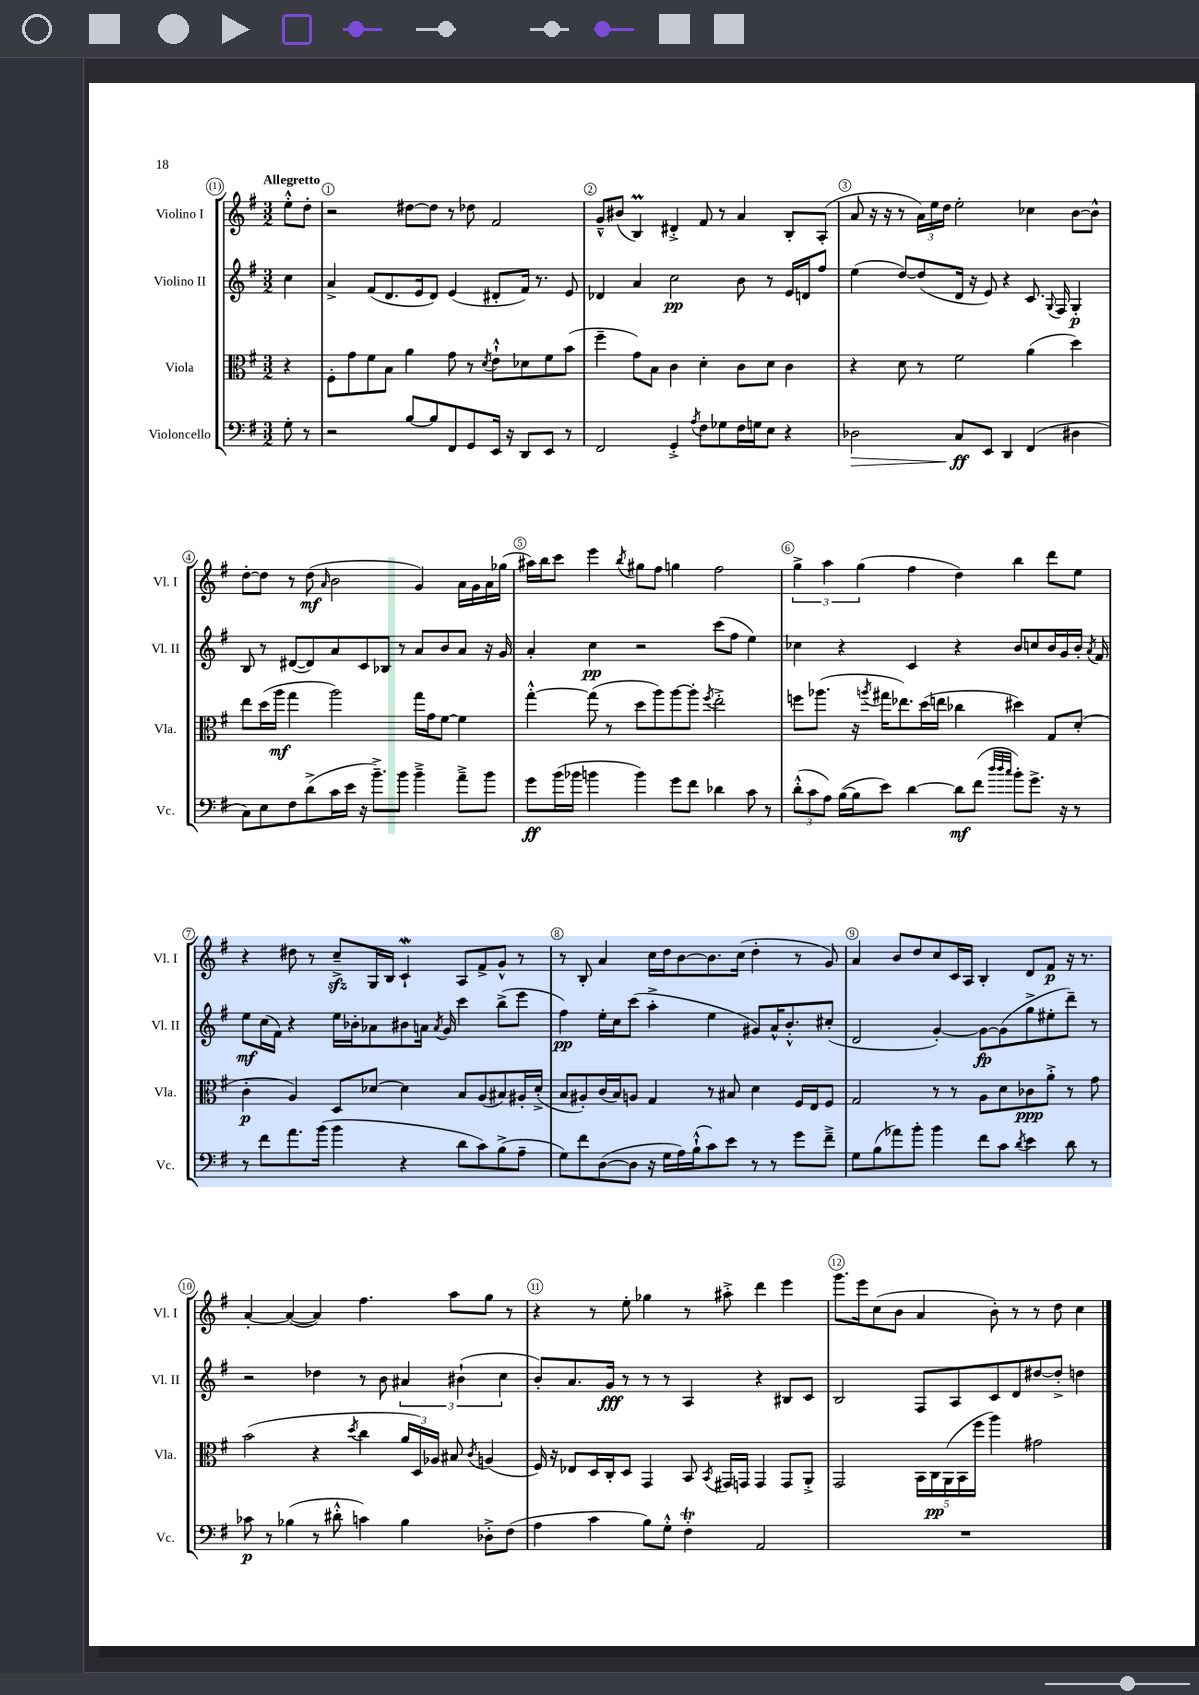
<<
\new StaffGroup <<
\new Staff = "s0" \with { instrumentName = "Violino I" shortInstrumentName = "Vl. I" } {
    \clef treble \key g \major \numericTimeSignature \time 3/2 \partial 4 \tempo "Allegretto"
    \autoBeamOff e''8[-.-^ d''8]-. |
    r2 dis''8[~ dis''8] r8 des''8 fis'2 |
    g'8[---^ bis'8]( b4\prall) dis'4-.-> fis'8 r8 a'4 b8[-. a8]-.( |
    a'8 r16 r16 r8 \tuplet 3/2 { a'16[) e''16 d''16] } e''2-. ces''4 b'8[~ b'8]-^ |
    d''8[~-. d''8] r8 d''8\mf( \grace { a'16 } b'2 g'4) a'16[ g'16 a'16 ges''16]( |
    ais''16[) b''16 c'''8] e'''4 \acciaccatura { b''8 } gis''8[ fis''8] g''4 fis''2 |
    \tuplet 3/2 { g''4-> a''4 g''4( } fis''4 d''4) b''4 d'''8[ e''8] |
    r4 dis''8 r8 c''8[--->\sfz g16 b16] c'4-!\mordent a8[ fis'8-> g'8]-^ r8 |
    r8 b8-. a'4 c''16[ d''16 b'8~ b'8. c''16]( d''4-. r8 g'8) |
    a'4 b'8[ d''8 c''8 c'16 a16] b4-. d'8[ fis'8]\p r16 r8. |
    a'4~-. a'4~( a'4) fis''4. a''8[ g''8] r8 |
    r4 r8 e''8-. ges''4 r8 ais''8-.-> d'''4 e'''4 |
    g'''8.[ e'''16 c''8( b'8] a'4 b'8-.) r8 r8 d''8 c''4 \bar "|." |
}
\new Staff = "s1" \with { instrumentName = "Violino II" shortInstrumentName = "Vl. II" } {
    \clef treble \key g \major \numericTimeSignature \time 3/2 \partial 4
    \autoBeamOff c''4 |
    a'4-> fis'8[( d'8. e'16 d'8]) e'4( dis'8[-. fis'16]) r8. e'8 |
    des'4 a'4 c''2\pp b'8 r8 e'16[ d'16 fis''8] |
    e''4( d''8[~) d''8( d'16] r16 e'8) r4 c'8. \appoggiatura { g8 } fis16 g4-.\p |
    b8 r8 dis'8[~( dis'8) a'8 c'8 bes8] r8 a'8[ b'8 a'8] r16 g'16 |
    a'4-. c''4\pp r2 c'''8[( fis''8] e''4) |
    ces''4 r4 c'4 r4 b'8[ c''8 b'16 g'16 b'16]-. \acciaccatura { a'8 } fis'16 |
    e''8[\mf c''16( fis'16]) r4 e''16[ bes'16-. aes'8 bis'8 a'16] \acciaccatura { a'8 } g'16 c'''4 b''8[->( e'''8] |
    fis''4\pp) e''16[-. c''16 c'''8]( a''4-.-> e''4 gis'8[) a'16-^ b'8.-.-^ cis''8]-.( |
    d'2 g'4~-.) g'8[~\fp g'8( g''8-> eis''8-. d'''8]--) r8 |
    r2 des''4 r8 b'8 \tuplet 3/2 { ais'4 bis'4-!( c''4 } |
    b'8[-.) a'8. g'16]\fff r8 r8 r8 a4 r4 bis8[ c'8] |
    b2 fis8[ a8 c'8 d'8 dis''8~ dis''8]-.-> d''4 \bar "|." |
}
\new Staff = "s2" \with { instrumentName = "Viola" shortInstrumentName = "Vla." } {
    \clef alto \key g \major \numericTimeSignature \time 3/2 \partial 4
    \autoBeamOff r4 |
    fis8[-. g'8 fis'8 b8] a'4 g'8 r8 \acciaccatura { d'8 } e'8[-!-^ des'8 fis'8 b'8]( |
    fis''4-- g'8[) b8] c'4 d'4-. c'8[ d'8] c'4 |
    r4 d'8 r8 fis'2 a'4( d''4) |
    e''8[ d''16( a''16]\mf g''4 a''2) g''16[ g'16 fis'8]~ fis'4 |
    g''4~-.-^ g''8( r8 d''8[ a''8) a''8~ a''8]-. \acciaccatura { fis''8 } e''2-.-> |
    f''8[ aes''8.]( r16 \acciaccatura { a''8 } gis''16[ ees''8.) d''16( e''16] ces''4 dis''4) g8[ d'8]-.( |
    c'4-.\p a4) d8[ des'8]~ des'4 b8[ a8( bis8) ais16-. des'16]-.->( |
    b8[ ais8-.) c'16( b16) a8] g4 r8 bis8 d'4 fis16[ e16 fis8] |
    g2 r8 r8 a8[ d'8 ces'8\ppp a'8]-.-> r8 g'8 |
    b'2( r4 \acciaccatura { d''8 } c''4 \tuplet 3/2 { a'16[ d16) aes16] } bis8 \acciaccatura { c'8 } a4( |
    fis16) r16 ees8[ d16 c16-. d8] g,4 b,8 \acciaccatura { b,8 } gis,16[ g,16] g,4 g,8[ a,8]-.-> |
    g,2 \tuplet 5/4 { b,16[ c16\pp a,16( b,16 fis''16] } a''4) gis'2 \bar "|." |
}
\new Staff = "s3" \with { instrumentName = "Violoncello" shortInstrumentName = "Vc." } {
    \clef bass \key g \major \numericTimeSignature \time 3/2 \partial 4
    \autoBeamOff g8-. r8 |
    r2 b8[~ b8 fis,8 g,8 e,16] r16 d,8[ e,8] r8 |
    fis,2 g,4-.-> \acciaccatura { a8 } fis8[ ges8 fis16 g16 e8] r4 |
    des2\> c8[\ff\! e,8] d,4 fis,4( dis4 |
    c8[) e8 fis8 d'8->( c'16 e'16] r16 b'8.[--->) b'8] b'4---> a'8[---> b'8] |
    g'8[\ff b'16( bes'16] b'4 b'4) g'8[ fis'8] des'4 c'8 r8 |
    \tuplet 3/2 { d'8[-.-^( c'8 a8]) } b16[~( b16 e'8]) d'4~ d'8[\mf fis'8]( \grace { d''32[ d''32 c''32] } b'8[-.) g'8.]-> r16 r8 |
    r8 fis'8[ a'8. b'16]( b'4 r4 d'8[ c'8) b8->( a8]-- |
    g8[) fis'8 d8~( d8] r16 g16[ a16) b16-!-^( c'8) e'8] r8 r8 g'8[ fis'8]---> |
    g8[ b8( aes'8) b'8]-. b'4 fis'8[ c'8] \acciaccatura { d'8 } e'4 d'8 r8 |
    ces'8\p r8 bes4( r8 dis'8-.-^ c'4) bes4 des8[-.-> fis8]( |
    a4 c'4 b8[) g8]-.-^ fis4-.\trill a,2 |
    R1. \bar "|." |
}
>>
>>
\layout { \context { \Score \override BarNumber.break-visibility = ##(#f #t #t) barNumberVisibility = #all-bar-numbers-visible \override BarNumber.stencil = #(make-stencil-circler 0.1 0.3 ly:text-interface::print) } }
